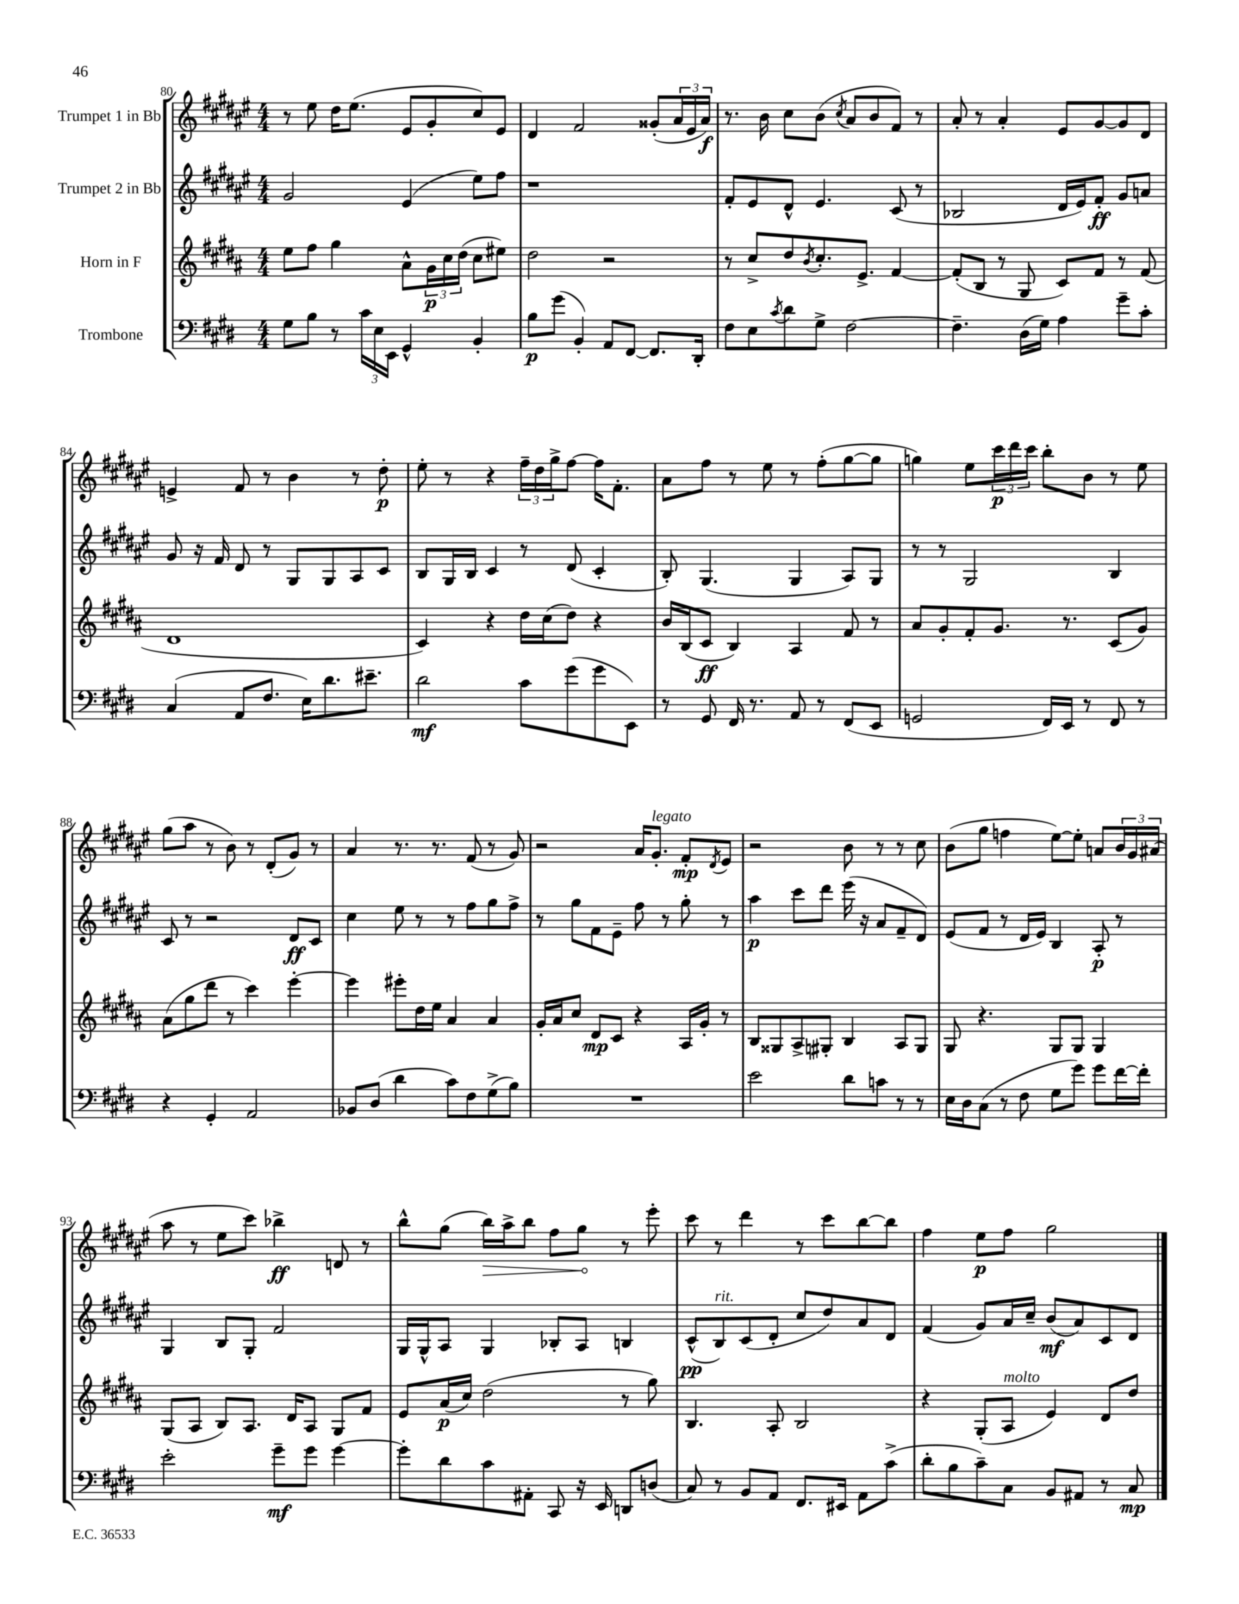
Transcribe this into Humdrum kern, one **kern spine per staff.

**kern	**kern	**kern	**kern
*staff4	*staff3	*staff2	*staff1
*clefF4	*clefG2	*clefG2	*clefG2
*k[f#c#g#d#]	*k[f#c#g#d#a#]	*k[f#c#g#d#a#e#]	*k[f#c#g#d#a#e#]
*M4/4	*M4/4	*M4/4	*M4/4
8G#	8ee	2g#	8r
8B	8ff#	.	8ee#
8r	4gg#	.	16dd#
.	.	.	(8.ee#
24c#	.	.	.
24E	.	.	.
24EE	.	.	.
4GG#^^	8a#^^	(4e#	8e#
.	24g#	.	8g#'
.	24cc#	.	.
.	(24dd#	.	.
4BB'	8cc#	8ee#)	8cc#)
.	8ee#)	8ff#	8e#
=	=	=	=
8B	2dd#	1r	4d#
(8g#	.	.	.
4BB')	.	.	2f#
8AA	2r	.	.
[8FF#	.	.	.
8.FF#]	.	.	(8g##'
.	.	.	24a#
.	.	.	24e#
16DD#'	.	.	.
.	.	.	24a#)
=	=	=	=
8F#	8r	8f#'	8.r
8E	8cc#^	8e#	.
.	.	.	16b
8qc#	.	.	.
8d#	8dd#	8d#^^	8cc#
.	8qb	.	.
8G#^	8.cc#'	4.e#	(8b
.	.	.	8qcc#
[2F#	.	.	8a#
.	8.e^	.	.
.	.	.	8b
.	[4f#	(8c#	8f#)
.	.	8r	8r
=	=	=	=
4.F#~]	(8f#']	2B-	8a#'
.	8B	.	8r
.	8r	.	4a#'
(16D#	8G#	.	.
16G#)	.	.	.
4A	8c#)	16d#	8e#
.	.	16e#)	.
.	8f#	8f#'	[8g#
8g#~	8r	8g#	8g#]
8c#'	(8f#	8a	8d#
=	=	=	=
(4C#	1d#	8g#	4e^
.	.	16r	.
.	.	16f#	.
8AA	.	8d#	8f#
8.F#	.	8r	8r
.	.	8G#	4b
16E)	.	.	.
8.d#	.	8G#	.
.	.	8A#	8r
8.e#~	.	.	.
.	.	8c#	8dd#'
=	=	=	=
2d#	4c#)	8B	8ee#'
.	.	16G#	8r
.	.	16B	.
.	4r	4c#	4r
8c#	16dd#	8r	24ff#~
.	.	.	24dd#
.	(16cc#	.	.
.	.	.	24gg#^
(8g#	8dd#)	(8d#	[8ff#
8g#	4r	4c#'	16ff#]
.	.	.	8.f#'
8EE)	.	.	.
=	=	=	=
8r	16b	8B')	8a#
.	(16B	.	.
8GG#	8c#	(4.G#	8ff#
16FF#	4B)	.	8r
8.r	.	.	.
.	.	.	8ee#
8AA	4A#	4G#	8r
8r	.	.	(8ff#'
(8FF#	8f#	8A#)	[8gg#
8EE	8r	8G#	8gg#]
=	=	=	=
2GG	8a#	8r	4gg)
.	8g#'	8r	.
.	8f#'	2G#	8ee#
.	8.g#	.	24ccc#
.	.	.	24ddd#
.	.	.	24ccc#
16FF#)	.	.	8bb'
16EE	8.r	.	.
8r	.	.	8b
8FF#	(8c#	4B	8r
8r	8g#)	.	8ee#
=	=	=	=
4r	(8a#	8c#	(8gg#
.	8gg#	8r	8aa#
4GG#'	8ddd#	2r	8r
.	8r	.	8b)
2AA	4ccc#)	.	8r
.	.	.	(8d#'
.	[4eee'	8d#	8g#)
.	.	8c#	8r
=	=	=	=
8BB-	4eee]	4cc#	4a#
(8D#	.	.	.
4d#	8eee#'	8ee#	8.r
.	16dd#	8r	.
.	16ee	.	8.r
8c#)	4a#	8r	.
8F#	.	8ff#	(8f#
(8G#^	4a#	8gg#	8r
8B)	.	8ff#^	8g#)
=	=	=	=
1r	16g#'	8r	2r
.	16a#	.	.
.	8cc#	8gg#	.
.	8d#	8f#	.
.	8c#	8e#~	.
.	4r	8ff#	16a#
.	.	.	8.g#'
.	.	8r	.
.	16A#	8gg#'	8f#'
.	16g#'	.	.
.	.	.	8qd#
.	8r	8r	8e#
=	=	=	=
2e	8B	4aa#	2r
.	8G##	.	.
.	8A#^	8ccc#	.
.	8G#'	8ddd#	.
8d#	4B	(16eee#	8b
.	.	16r	.
8c	.	8a#	8r
8r	8A#	8f#~	8r
8r	8G#	8d#)	8cc#
=	=	=	=
16E	8G#	(8e#	(8b
16D#	.	.	.
(8C#	4.r	8f#	8gg#
8r	.	8r	4ff
8F#	.	16d#	.
.	.	16e#)	.
8G#	8G#	4B	[8ee#)
8g#)	8G#	.	8ee#']
8g#	4G#	8A#'	8a
[16f#	.	8r	24b
.	.	.	24g#
16f#']	.	.	.
.	.	.	(24a#
=	=	=	=
2e'	(8G#	4G#	8aa#
.	8A#	.	8r
.	8B)	8B	8ee#
.	8.A#	8G#'	8ccc#)
8g#~	.	2f#	4bb-^
.	16d#	.	.
8g#	8A#	.	.
[4g#	8G#	.	8d
.	8f#	.	8r
=	=	=	=
8g#']	8e	16G#	8bb^^
.	.	16G#^^	.
8d#	(16a#	8A#	(8gg#
.	16cc#)	.	.
8c#	(2dd#	4G#	16bb)
.	.	.	16aa#^
8AA#'	.	.	8bb
8CC#	.	8B-'	8ff#
16r	.	8A#	8gg#
16EE	.	.	.
8DD	8r	4B	8r
(8D	8gg#)	.	8eee#'
=	=	=	=
8C#)	4.B	(8c#^^	8ccc#
8r	.	8B)	8r
8BB	.	(8c#	4ddd#
8AA	8A#'	8d#'	.
8.FF#	2B	8cc#	8r
.	.	8dd#)	8ccc#
16EE#	.	.	.
8AA	.	8a#	[8bb
(8c#^	.	8d#	8bb]
=	=	=	=
8d#'	4r	(4f#	4ff#
8B	.	.	.
8c#~)	(8G#'	8g#)	8ee#
8C#	8A#	16a#	8ff#
.	.	16cc#~	.
8BB	4e)	(8b	2gg#
8AA#	.	8a#)	.
8r	8d#	8c#	.
8C#	8dd#	8d#	.
==	==	==	==
*-	*-	*-	*-
